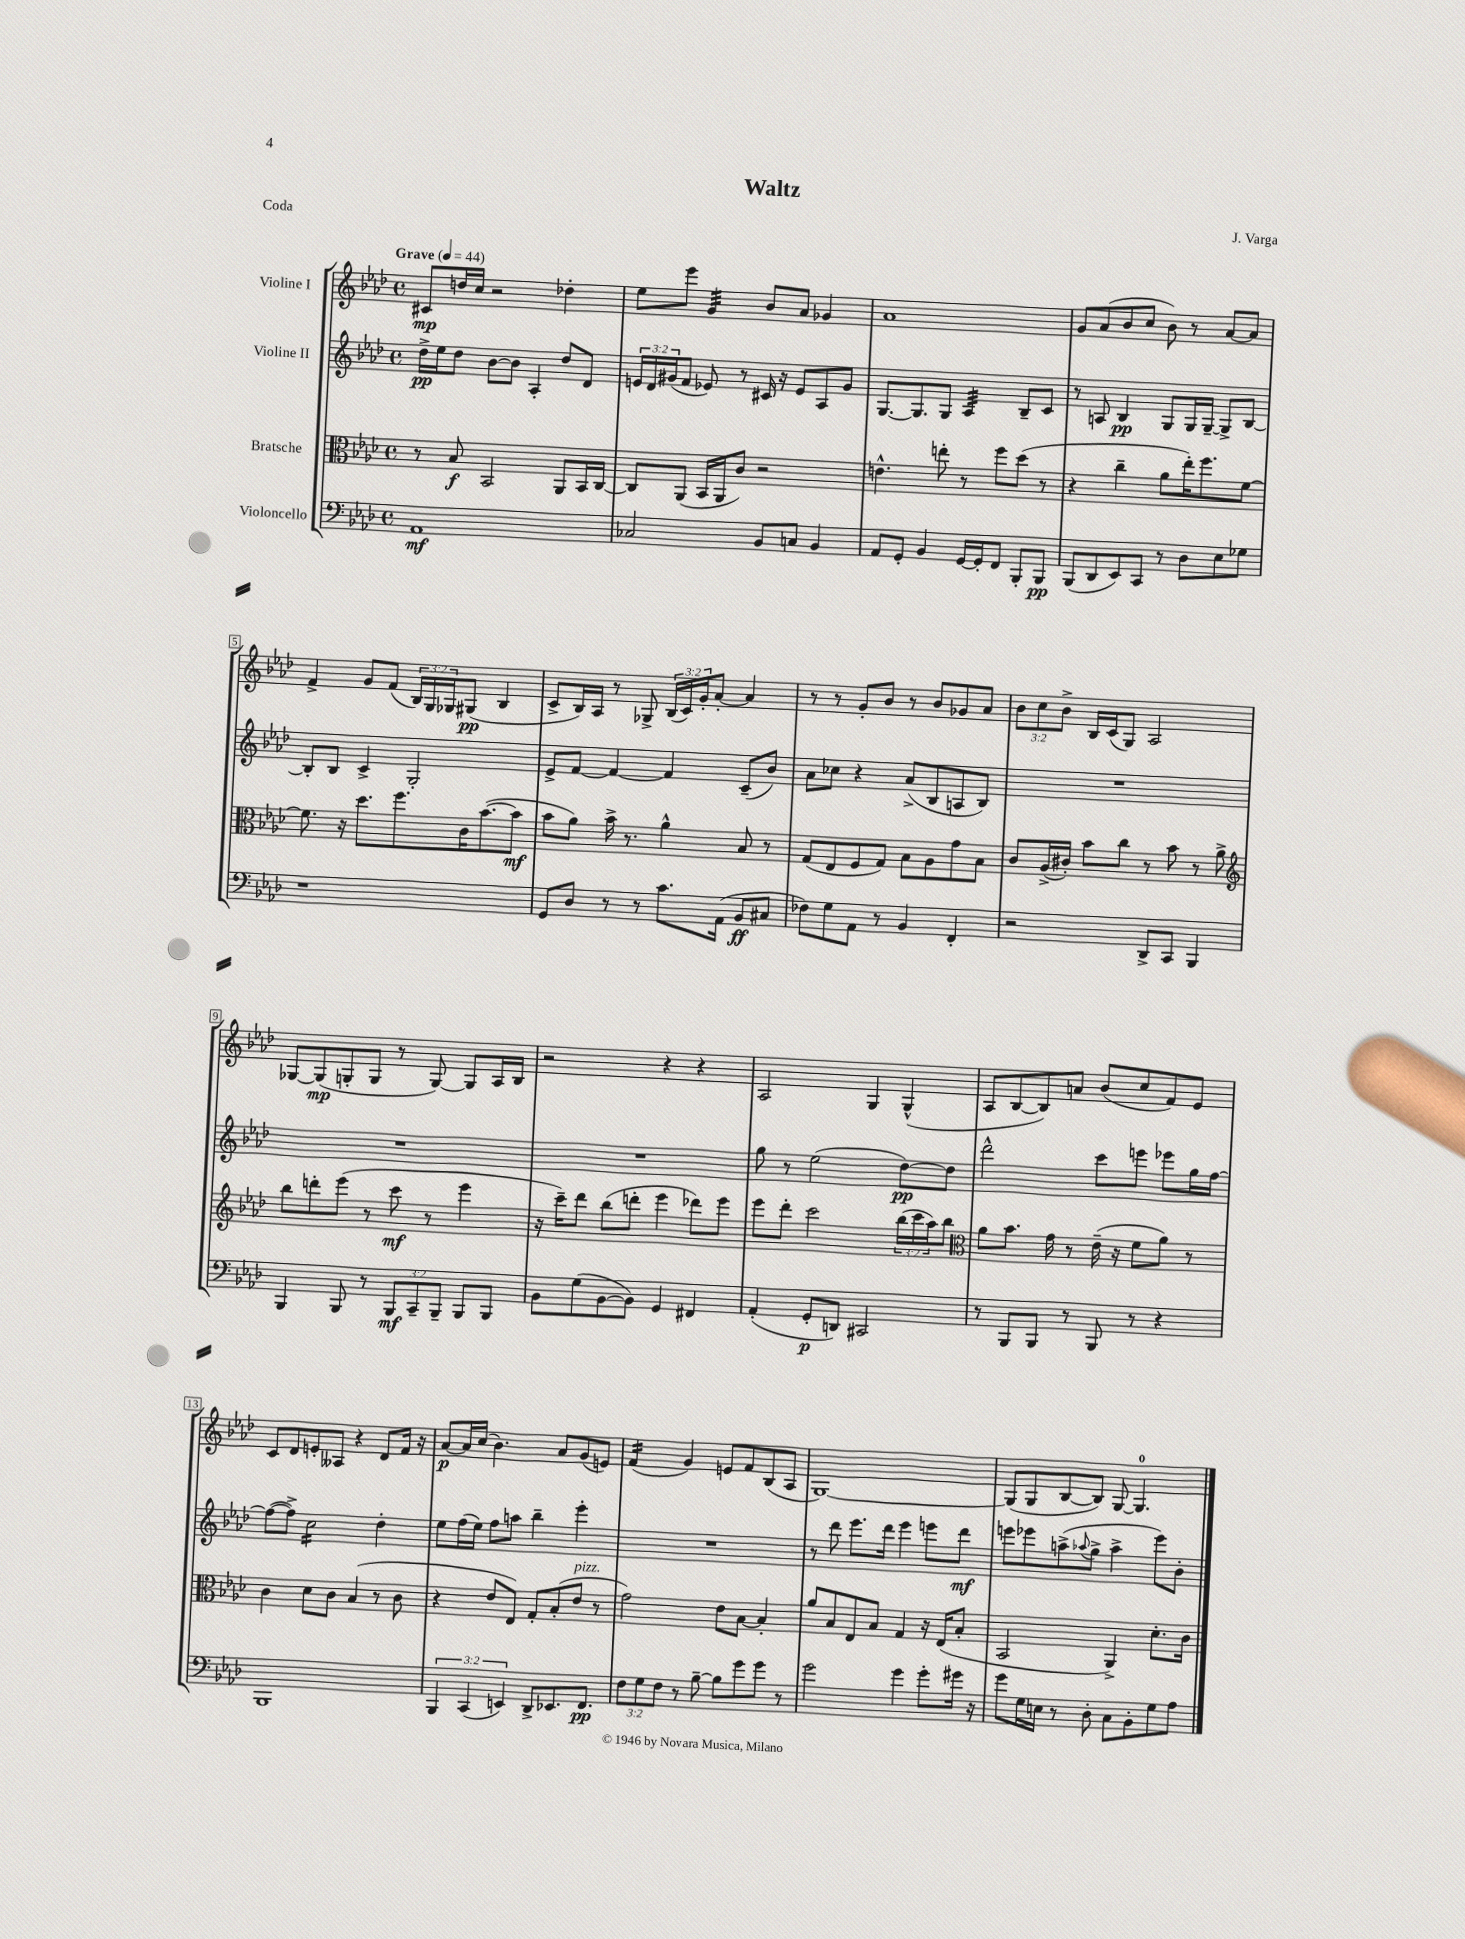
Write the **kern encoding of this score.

**kern	**kern	**kern	**kern
*staff4	*staff3	*staff2	*staff1
*clefF4	*clefC3	*clefG2	*clefG2
*k[b-e-a-d-]	*k[b-e-a-d-]	*k[b-e-a-d-]	*k[b-e-a-d-]
*M4/4	*M4/4	*M4/4	*M4/4
*met(c)	*met(c)	*met(c)	*met(c)
*MM44	*MM44	*MM44	*MM44
1AA-	8r	16dd-^	8c#
.	.	16ee-	.
.	8B-	8dd-	16dd
.	.	.	16cc
.	2BB-	[8b-	2r
.	.	8b-]	.
.	.	4A-'	.
.	8AA-	8dd-	4dd-'
.	16BB-	8d-	.
.	[16C	.	.
=	=	=	=
2C-	8C]	24e	8ee-
.	.	24d-	.
.	.	(24g#	.
.	(8AA-	8f	8eee-
.	16BB-	8e-)	4g
.	16AA-	.	.
.	8c)	8r	.
8BB-	2r	16c#	8b-
.	.	16r	.
8C	.	8e-	8a-
4BB-	.	8A-	4g-
.	.	8g#	.
=	=	=	=
8AA-	4.e^^	[8.G	1a-
8GG'	.	.	.
.	.	8.G]	.
4BB-	.	.	.
.	8ee'	8G	.
[16GG	8r	4A-	.
16GG']	.	.	.
8FF	8ff	.	.
8BBB-'	(8dd-	8B-~	.
8BBB-	8r	8c	.
=	=	=	=
(8BBB-	4r	8r	8g
8DD-	.	8A	(8a-
8EE-)	4cc~	4B-	8b-
8CC	.	.	8cc
8r	8a-	8G	8b-)
8D-	16ee-')	16G	8r
.	8.ff	[16G~	.
8E-	.	8G^]	[8a-
8G-	[8f	[8B-	8a-]
=	=	=	=
1r	8.f]	8B-']	4f^
.	.	8B-	.
.	16r	.	.
.	8.dd-	4c^	8g
.	.	.	(8f
.	8.ff	.	.
.	.	2G'	24B-)
.	.	.	24G
.	.	.	24G-
.	16c	.	(8G#
.	([8.b-	.	.
.	.	.	4B-
.	8b-]	.	.
=	=	=	=
8GG	8b-	8e-^	8c^
8D-	8a-)	[8f	16B-)
.	.	.	16A-
8r	16b-^	4f_	8r
.	8.r	.	.
8r	.	.	8G-^
8.c	4a-^^	4f]	(24B-
.	.	.	24c)
.	.	.	24g'
.	.	.	[8a-'
(16AA-	.	.	.
8BB-	8B-	(8c~	4a-]
8C#	8r	8b-)	.
=	=	=	=
8F-)	(8G	8a-	8r
8G	8E-	8cc-	8r
8AA-	8F	4r	8g'
8r	8G)	.	8b-
4BB-	8B-	(8a-^	8r
.	8A-	8B-	8b-
4FF'	8g	8A	8g-
.	8B-	8B-)	8a-
=	=	=	=
2r	8c	1r	12b-
.	.	.	12cc
.	(16A-^	.	.
.	.	.	12b-^
.	16c#')	.	.
.	8b-	.	16B-
.	.	.	(16c
.	8cc	.	8G)
8DD-^	8r	.	2A-
8CC	8b-	.	.
4BBB-	8r	.	.
.	8a-^	.	.
=	=	=	=
*	*clefG2	*	*
4BBB-	8bb-	1r	[8G-
.	8ddd'	.	(8G-]
8BBB-	(8eee-	.	8G'
8r	8r	.	8G
12BBB-	8ccc	.	8r
12CC~	.	.	.
.	8r	.	[8G)
12BBB-~	.	.	.
8BBB-	4eee-	.	8G]
8BBB-	.	.	16A-
.	.	.	16B-
=	=	=	=
8BB-	16r	1r	2r
.	16ccc~)	.	.
(8G	8ddd-	.	.
[8BB-	(8bb-	.	.
8BB-])	8ddd'	.	.
4GG	4eee-	.	4r
4FF#	8ddd-)	.	4r
.	8eee-	.	.
=	=	=	=
(4AA-'	8eee-	8gg	2A-
.	8ddd-'	8r	.
8GG'	2ccc	(2ee-	.
8DD)	.	.	.
2CC#	.	.	4G
.	(24bb-	[8dd-)	(4G^^
.	24ccc	.	.
.	24aa-)	.	.
.	8bb-	8dd-]	.
=	=	=	=
*	*clefC3	*	*
8r	8a-	2ddd-^^	8A-
8BBB-	8.b-	.	[8B-
8BBB-	.	.	8B-])
.	16g	.	.
8r	8r	.	8a
8BBB-	(16e-~	8ccc	(8b-
.	16r	.	.
8r	8f	8eee	8cc
4r	8a-)	8eee-	8f)
.	8r	16gg	8e-
.	.	[16ff	.
=	=	=	=
1BBB-	4c	(8ff_	8c
.	.	8ff^])	8d-
.	8d-	2cc	8e'
.	8c	.	8A--
.	(4B-	.	4r
.	8r	4dd-'	8d-
.	8c	.	16f
.	.	.	16r
=	=	=	=
6BBB-	4r	8ee-	[8a-
.	.	(16ff	16a-]
(6CC	.	.	.
.	.	16ee-)	(16cc
.	8e-	8ff	4.b-)
6EE)	.	.	.
.	8E-)	8aa	.
8DD-^	8G'	4bb-~	.
8.EE-	(8B-'	.	8a-
.	8e-	4eee-'	(8g
8.FF	.	.	.
.	8r	.	8e)
=	=	=	=
12F	2g)	1r	(4f
12G	.	.	.
12F	.	.	.
8r	.	.	4g)
[8B-~	.	.	.
8B-]	8e-	.	8e
8g	[8B-	.	8f
8g	4B-']	.	(8B-
8r	.	.	8A-
=	=	=	=
2g	8a-	8r	[1G)
.	8B-	8ddd-	.
.	8E-	8.eee-	.
.	8B-	.	.
.	.	16ddd-	.
4g	4G	4eee-	.
8g'	16r	8eee	.
.	(16E-	.	.
16g#	8B-'	8ddd-	.
16r	.	.	.
=	=	=	=
8g	2BB-	8eee	(8G]
16G	.	8eee-	8G
16E	.	.	.
8r	.	(8aa^	[8B-
.	.	8qqaa-	.
8D-'	.	8gg^	8B-])
8C	4AA-^)	4aa-^	[8G
8BB-'	.	.	4.G]
8G	8.d-'	8eee-)	.
8A-	.	8b-'	.
.	16c	.	.
==	==	==	==
*-	*-	*-	*-
